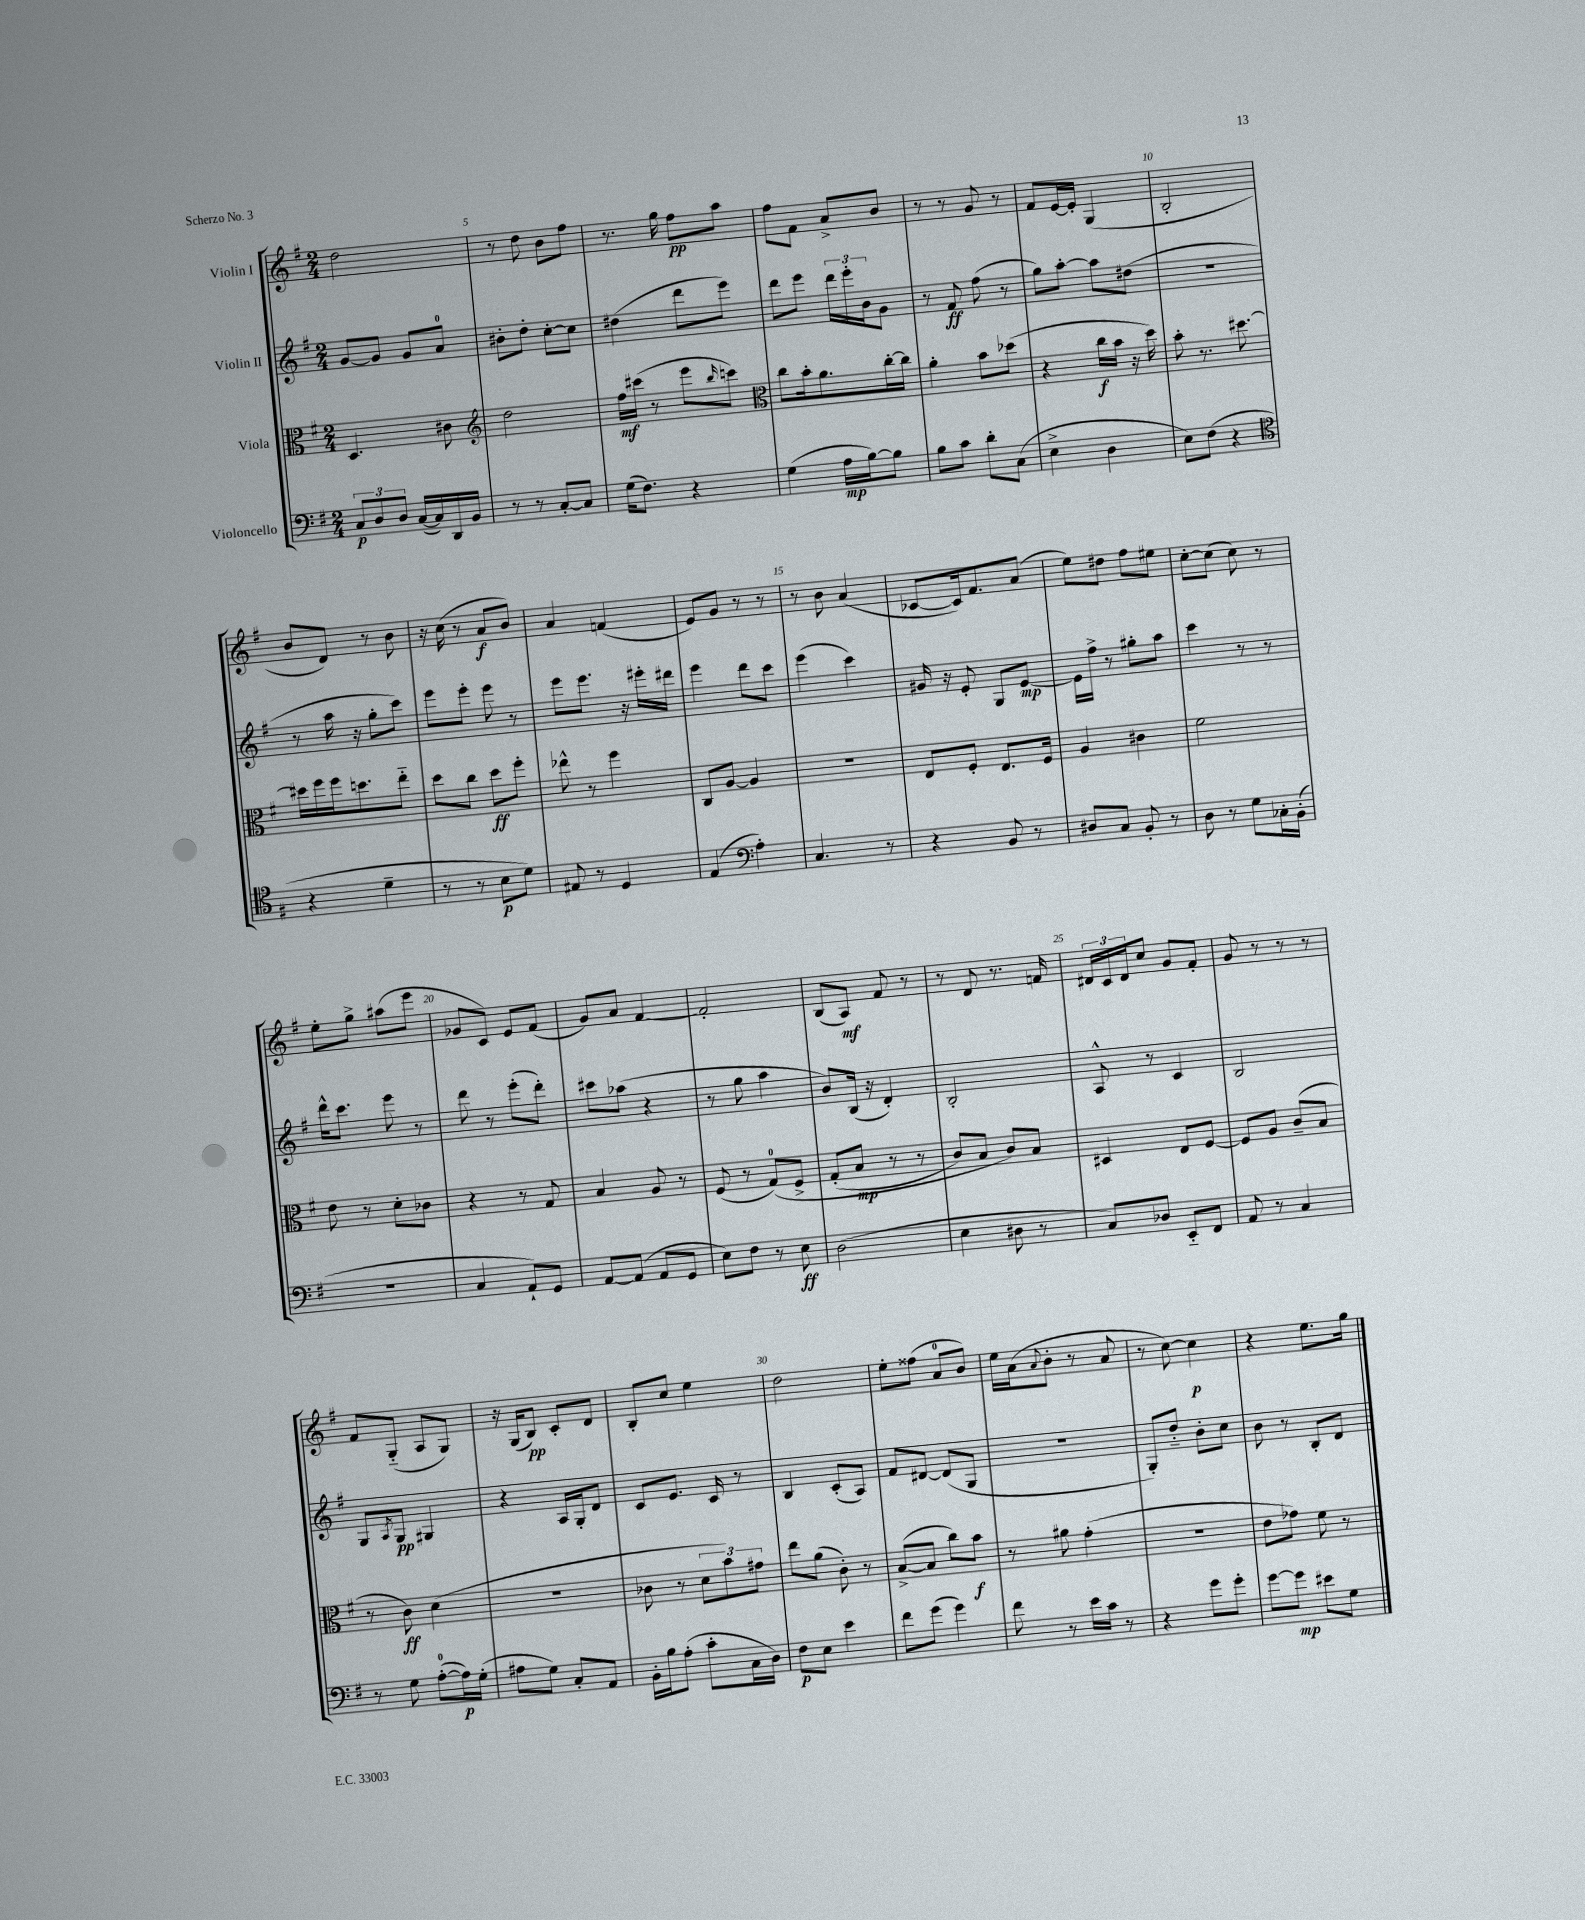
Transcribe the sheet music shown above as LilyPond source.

<<
\new StaffGroup <<
\new Staff = "s0" \with { instrumentName = "Violin I" } {
    \clef treble \key g \major \numericTimeSignature \time 2/4
    d''2 |
    r8 d''8 b'8 fis''8 |
    r8. g''16 fis''8\pp a''8 |
    fis''8 fis'8 a'8-> b'8 |
    r8 r8 g'8 r8 |
    fis'8 e'16~ e'16-. g4( |
    b2-. |
    b'8 d'8) r8 b'8 |
    r16 c''16( r8 a'8\f b'8) |
    a'4 f'4( |
    e'8) g'8 r8 r8 |
    r8 b'8 a'4( |
    ces'8~ ces'16) fis'8. a'8( |
    e''8) dis''8 fis''8 eis''8 |
    c''8~-. c''8( c''8) r8 |
    e''8-. g''8-> ais''8( e'''8 |
    ges'8 c'8) e'8 fis'8( |
    g'8) a'8 fis'4~ |
    fis'2-. |
    b8( a8\mf) fis'8 r8 |
    r8 d'8 r8. f'16 |
    \tuplet 3/2 { dis'16 c'16 dis'16 } c''8 g'8 fis'8-. |
    g'8 r8 r8 r8 |
    fis'8 g8-_( a8 g8) |
    r16 g16( b8\pp) c'8-. d'8 |
    b8-. c''8 e''4 |
    d''2 |
    e''8-. fisis''8( a'8-0 b'8) |
    e''16 a'16( \appoggiatura { a'8 } b'8-. r8 a'8 |
    r8 c''8~) c''4\p |
    r4 e''8. g''16 \bar "|." |
}
\new Staff = "s1" \with { instrumentName = "Violin II" } {
    \clef treble \key g \major \numericTimeSignature \time 2/4
    g'8~ g'8 g'8 a'8-0 |
    bis'8-. d''8-. c''8~-. c''8 |
    dis''4( d'''8 e'''8) |
    d'''8 e'''8 \tuplet 3/2 { d'''16 e'''16-. b'16 } g'8 |
    r8 fis'8\ff fis''8( r8 |
    g''8) a''8~-. a''8 dis''8( |
    r2 |
    r8 a''16 r16 g''8-. c'''8) |
    e'''8 e'''8-. e'''8 r8 |
    e'''8 e'''8. r16 eis'''16-. dis'''16 |
    e'''4 d'''8 c'''8 |
    e'''4( c'''4) |
    gis'16 r16 e'8-. g8 e'8~\mp |
    e'16 fis''16-> r8 gis''8-. a''8 |
    c'''4 r8 r8 |
    d'''16-^ c'''8. e'''8 r8 |
    d'''8 r8 e'''8-.( d'''8-.) |
    cis'''8 aes''8( r4 |
    r8 g''8 a''4 |
    b'8) b16( r16 d'4-.) |
    b2-. |
    a8-^ r8 c'4 |
    b2 |
    g8 \acciaccatura { a8 } g8\pp gis4 |
    r4 a16 g16-. d'8 |
    c'8 e'8. c'16 r8 |
    b4 c'8-.( a8) |
    fis'8 dis'8~ dis'8( g8 |
    r2 |
    g8-.) d''8-_ b'8-. c''8 |
    b'8 r8 b8-. d'8 \bar "|." |
}
\new Staff = "s2" \with { instrumentName = "Viola" } {
    \clef alto \key g \major \numericTimeSignature \time 2/4
    d4. cis'8 |
    \clef treble d''2 |
    fis''16\mf cis'''16( r8 e'''8 \grace { b''16 } c'''8) |
    \clef alto c''8 b'16-. a'8. c''16~-. c''16 |
    a'4-. b'8 des''8( |
    r4 c''16\f b'16 r16 d''16) |
    b'8-. r8. dis''8.~ |
    dis''16 fis''16 fis''16 d''8. e''8-_ |
    d''8 c''8 d''8\ff fis''8-. |
    ees''8-^ r8 fis''4 |
    c8 a8~ a4 |
    r2 |
    e8 fis8-. e8. fis16 |
    a4 cis'4 |
    fis'2 |
    e'8 r8 d'8-. ces'8 |
    r4 r8 g8 |
    b4 a8 r8 |
    fis8( r8 g8-0)\( fis8-> |
    g8-.( b8\mp r8 r8 |
    c'8) b8 c'8\) b8 |
    dis4 e8 fis8~ |
    fis8 a8 c'8--( b8 |
    r8 c'8\ff) d'4( |
    r2 |
    ces'8 r8 \tuplet 3/2 { d'8 b'8) gis'8 } |
    e''8 a'8( c'8-.) r8 |
    b8~->( b8 c''8) b'8\f |
    r8 ais'8 g'4-.( |
    R2 |
    e'8 ges'8) fis'8 r8 \bar "|." |
}
\new Staff = "s3" \with { instrumentName = "Violoncello" } {
    \clef bass \key g \major \numericTimeSignature \time 2/4
    \tuplet 3/2 { c8\p d8 d8 } c16~( c16) d,16 b,16 |
    r8 r8 c8~-. c8 |
    g16( fis8.) r4 |
    g4( a16\mp b16~) b8 |
    b8 c'8 d'8-. c8( |
    e4-> d4 |
    e8) fis8( r4 |
    \clef tenor r4 d'4-- |
    r8 r8 b8\p d'8) |
    eis8 r8 d4 |
    e4( \clef bass a4-.) |
    c4. r8 |
    r4 b,8 r8 |
    dis8 c8 b,8-. r8 |
    d8 r8 g8 ces16-. b,16-.( |
    R2 |
    c4 a,8-!) g,8 |
    a,8~ a,8( a,8 g,8 |
    e8) fis8 r8 e8\ff |
    d2( |
    e4 dis8 r8 |
    c8) des8 e,8-_ fis,8 |
    a,8 r8 c4 |
    r8 g8 a8-0~-.( a16\p) g16-.( |
    ais8 g8) c8-. a,8 |
    b,16-. b16 a8-.( c'8-. c16 d16) |
    fis8\p e8 e'4 |
    fis'8 g'8( g'4) |
    fis'8 r8 e'16 c'16 r8 |
    r4 g'8 g'8-. |
    g'8~ g'8\mp eis'8 g8 \bar "|." |
}
>>
>>
\layout { \context { \Score currentBarNumber = #4 \override BarNumber.break-visibility = ##(#f #t #t) barNumberVisibility = #(every-nth-bar-number-visible 5) } }
